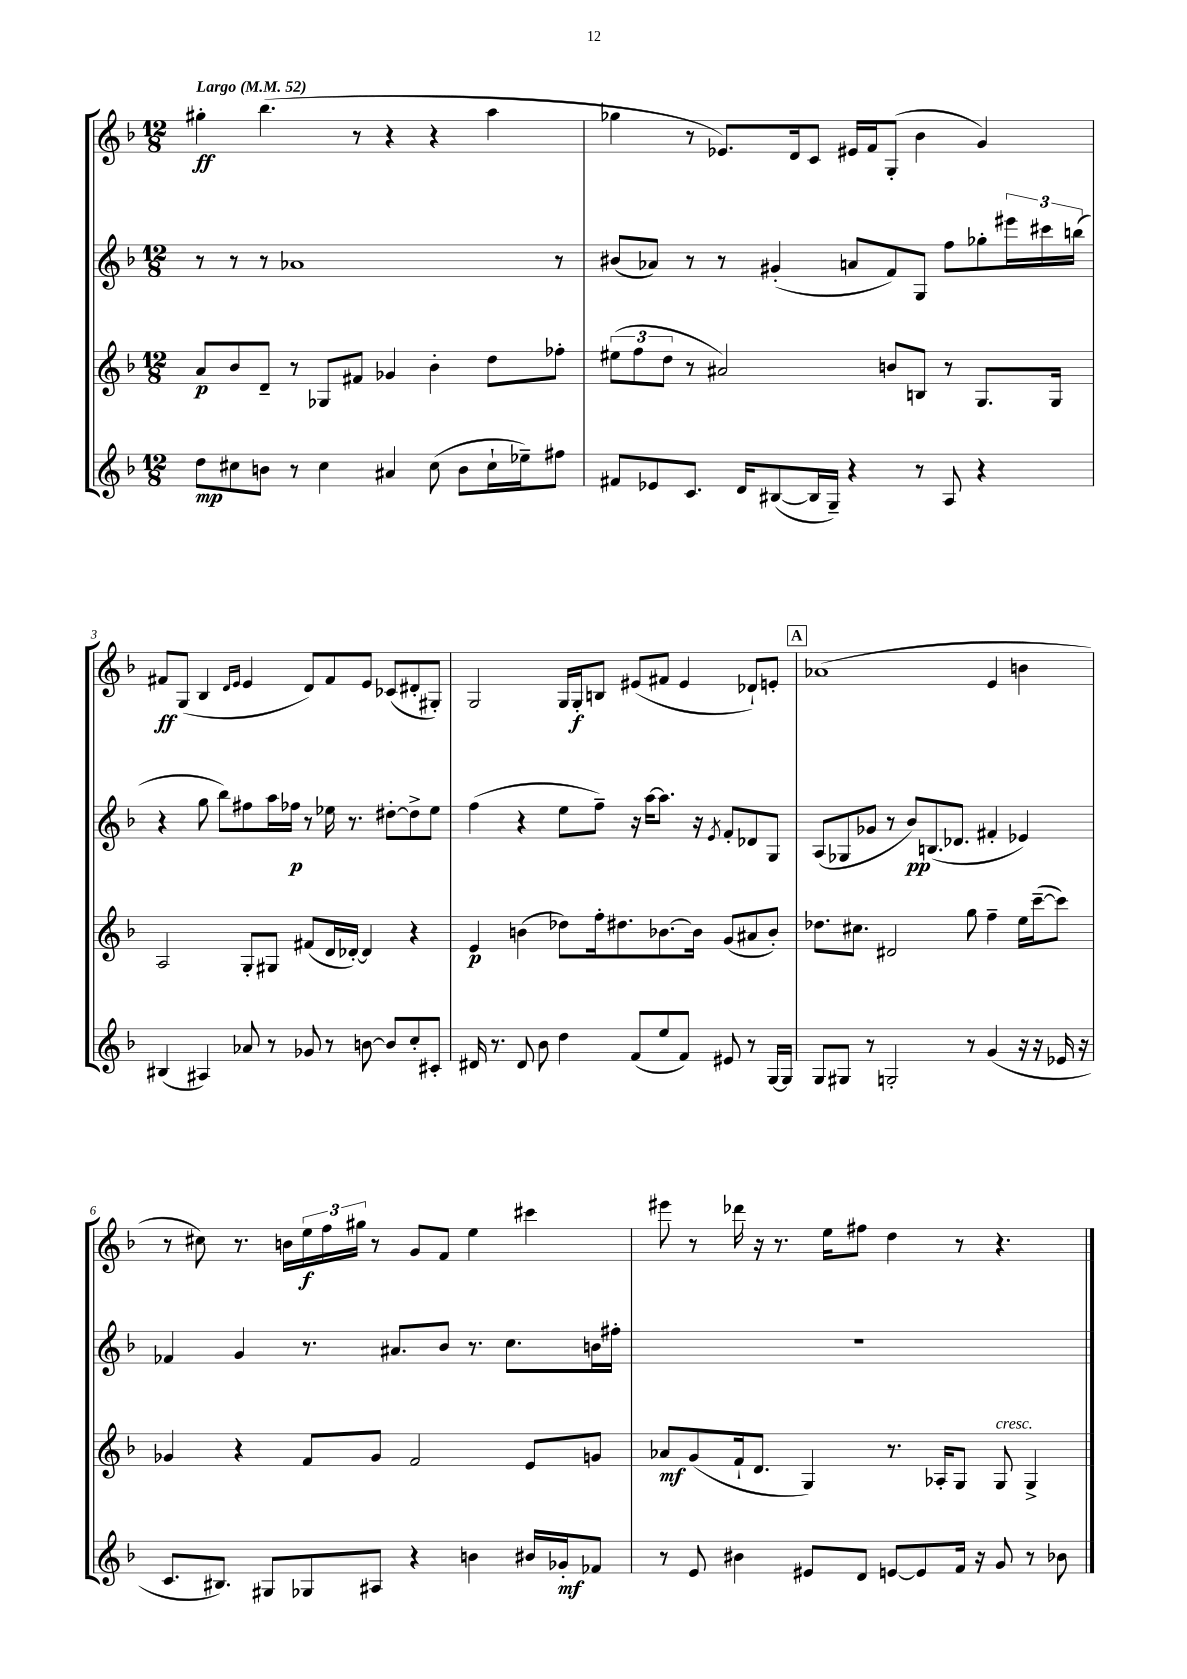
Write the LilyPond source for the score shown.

<<
\new StaffGroup <<
\new Staff = "s0" {
    \clef treble \key f \major \numericTimeSignature \time 12/8 \tempo "Largo" 4 = 52
    gis''4-.\ff bes''4.( r8 r4 r4 a''4 |
    ges''4 r8 ees'8.) d'16 c'8 eis'16 f'16 g8-.( bes'4 g'4) |
    fis'8\ff g8( bes4 \grace { d'16 e'16 } e'4 d'8) fis'8 e'8 ces'8( dis'8-. gis8-.) |
    g2 g16 g16-.\f b8 eis'8( fis'8 eis'4 des'8-!) e'8-. |
    \mark \markup { \box "A" } aes'1( e'4 b'4 |
    r8 cis''8) r8. b'16 \tuplet 3/2 { e''16\f f''16 gis''16 } r8 g'8 f'8 e''4 cis'''4 |
    eis'''8 r8 des'''16 r16 r8. e''16 fis''8 d''4 r8 r4. \bar "|." |
}
\new Staff = "s1" {
    \clef treble \key f \major \numericTimeSignature \time 12/8
    r8 r8 r8 aes'1 r8 |
    bis'8( aes'8) r8 r8 gis'4-.( a'8 f'8) g8 f''8 ges''8-. \tuplet 3/2 { eis'''16 cis'''16 b''16( } |
    r4 g''8 bes''8) fis''8 a''16 fes''16\p r8 ees''16 r8. dis''8~-. dis''8-> ees''8 |
    f''4( r4 e''8 f''8--) r16 a''16~ a''8. r16 \acciaccatura { e'8 } f'8-. des'8 g8 |
    \mark \markup { \box "A" } a8( ges8 ges'8 r8 bes'8\pp) b8.( des'8. fis'4-. ees'4) |
    fes'4 g'4 r8. ais'8. bes'8 r8. c''8. b'16 fis''16-. |
    R1. \bar "|." |
}
\new Staff = "s2" {
    \clef treble \key f \major \numericTimeSignature \time 12/8
    a'8\p bes'8 d'8-- r8 ges8 fis'8 ges'4 bes'4-. d''8 fes''8-. |
    \tuplet 3/2 { eis''8( f''8 d''8 } r8 ais'2) b'8 b8 r8 g8. g16 |
    a2 g8-. gis8 fis'8( d'16 des'16~-.) des'4 r4 |
    e'4\p b'4( des''8) f''16-. dis''8. bes'8.~ bes'16 g'8( ais'8 bes'8-.) |
    \mark \markup { \box "A" } des''8. cis''8. dis'2 g''8 f''4-- e''16 c'''16~--( c'''8) |
    ges'4 r4 f'8 ges'8 f'2 e'8 g'8 |
    aes'8\mf g'8( f'16-! d'8. g4) r8. aes16-. g8 g8^\markup { \italic "cresc." } g4-> \bar "|." |
}
\new Staff = "s3" {
    \clef treble \key f \major \numericTimeSignature \time 12/8
    d''8\mp cis''8 b'8 r8 cis''4 ais'4 cis''8( b'8 cis''16-! ees''16--) fis''8 |
    fis'8 ees'8 c'8. d'16 bis8~( bis16 g16--) r4 r8 a8 r4 |
    bis4( ais4) aes'8 r8 ges'8 r8 b'8~ b'8 c''8-. cis'8-. |
    dis'16 r8. dis'8 bes'8 d''4 f'8( e''8 f'8) eis'8 r8 g16~ g16 |
    \mark \markup { \box "A" } g8 gis8 r8 g2-. r8 g'4( r16 r16 ees'16 r16 |
    c'8. bis8.) gis8 ges8 ais8 r4 b'4 bis'16 ges'16-.\mf fes'8 |
    r8 e'8 bis'4 eis'8 d'8 e'8~ e'8 f'16 r16 g'8 r8 bes'8 \bar "|." |
}
>>
>>
